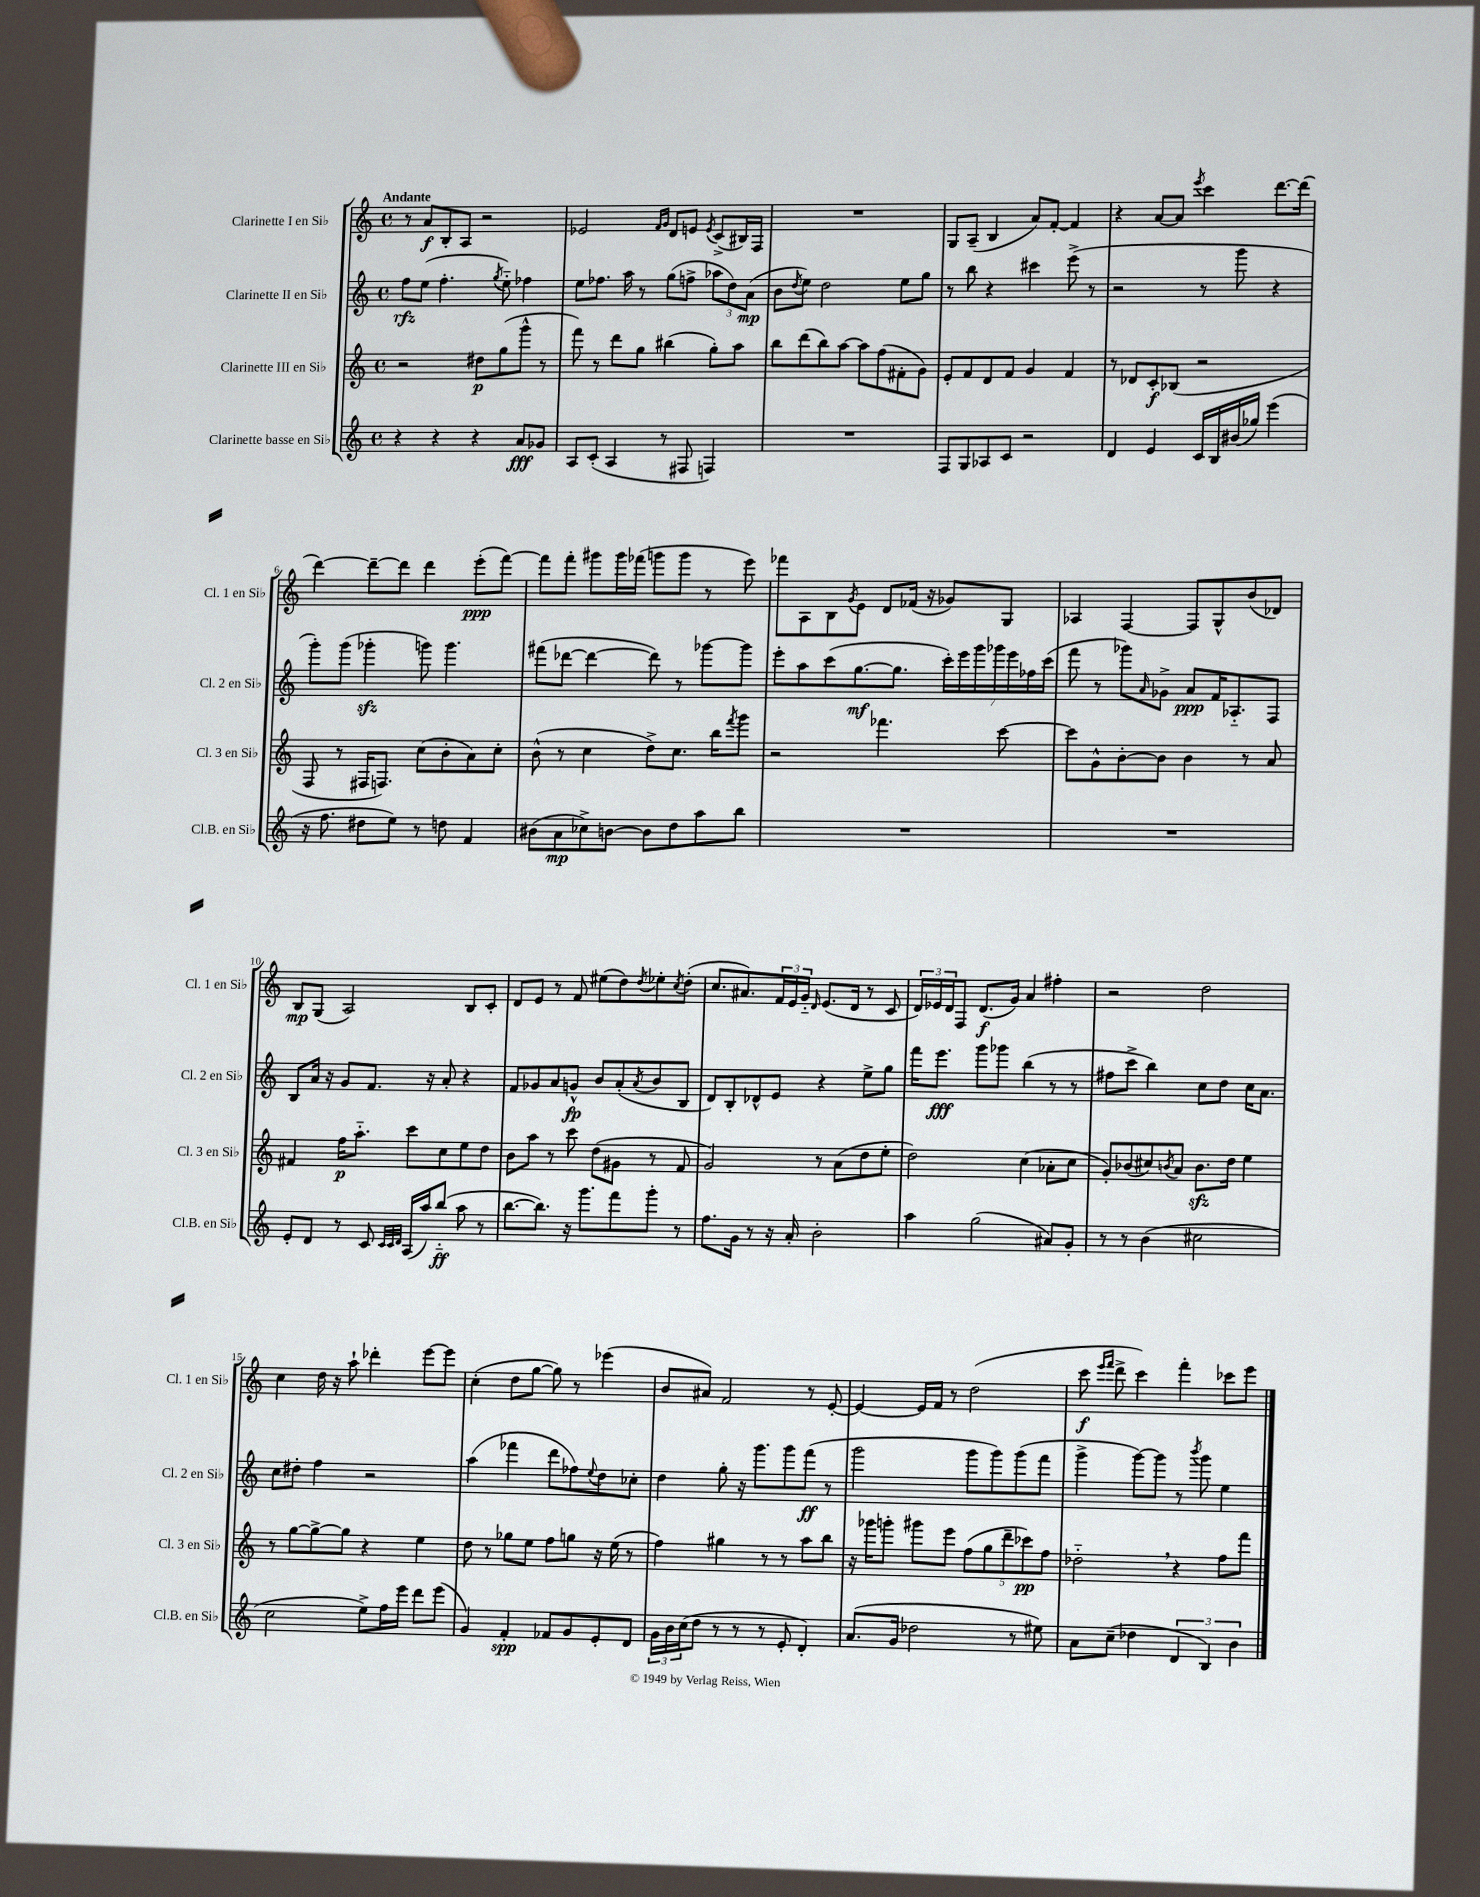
<<
\new StaffGroup <<
\new Staff = "s0" \with { instrumentName = "Clarinette I en Sib" shortInstrumentName = "Cl. 1 en Sib" } {
    \clef treble \key c \major \defaultTimeSignature \time 4/4 \tempo "Andante"
    r8 a'8\f b8-. a8 r2 |
    ees'2 \grace { f'16 g'16 } d'8 e'8 \acciaccatura { e'8 } c'8->( bis16) f16 |
    R1 |
    g8 a8--( b4 a'8) f'8~-. f'4 |
    r4 a'8~ a'8 \acciaccatura { e'''8 } c'''4 d'''8.~ d'''16( |
    d'''4~) d'''8~-- d'''8 d'''4 e'''8-.\ppp( f'''8~) |
    f'''8 f'''8-. gis'''8 gis'''16 fes'''16( g'''8 g'''8 r8 e'''8) |
    fes'''8 a8 b8 \acciaccatura { g'8 } e'8 d'8 fes'16( r16 ges'8) g8 |
    aes4 f4~ f8 g8-^ b'8( des'8) |
    b8\mp g8( a2) b8 c'8-. |
    d'8 e'8 r8 f'8 eis''8( d''8) \acciaccatura { d''8 } ees''8-. \acciaccatura { c''8 } d''8-.( |
    c''8. ais'8.) \tuplet 3/2 { f'16 e'16 g'16-_ } \grace { d'16 } e'8.( d'16 r8 c'8 |
    \tuplet 3/2 { d'16) ees'16 d'16 } f8 d'8.\f( g'16) a'4 fis''4-. |
    r2 d''2 |
    c''4 d''16 r16 a''8-! des'''4-. e'''8~ e'''8 |
    c''4-.( d''8 g''8~ g''8) r8 ees'''4( |
    b'8 ais'8) f'2 r8 e'8~-. |
    e'4~ e'16 f'16 r8 d''2( |
    c'''8\f \grace { e'''16 f'''16 } d'''8-> c'''4) f'''4-. ces'''8 e'''8 \bar "|." |
}
\new Staff = "s1" \with { instrumentName = "Clarinette II en Sib" shortInstrumentName = "Cl. 2 en Sib" } {
    \clef treble \key c \major \defaultTimeSignature \time 4/4
    f''8\rfz e''8( f''4.-. \acciaccatura { g''8 } e''8-_) fes''4 |
    e''8 fes''8. a''16 r8 g''8( f''8-> \tuplet 3/2 { aes''8 d''8) a'8\mp( } |
    b'8 \acciaccatura { d''8 } e''8) d''2 e''8 g''8 |
    r8 b''8 r4 cis'''4 e'''8->( r8 |
    r2 r8 g'''8 r4 |
    g'''8-.) g'''8( ges'''4-.\sfz g'''8) g'''4. |
    fis'''8( des'''8~ des'''4~ des'''8) r8 ges'''8~ ges'''8 |
    e'''8-. a''8 c'''8( g''8.~\mf g''8. \tuplet 7/4 { c'''16-.) e'''16 g'''16 ges'''16 e'''16 fes''16 c'''16( } |
    f'''8 r8 ges'''8) \grace { a'16 } ges'8-> a'8\ppp f'16 aes8.-_ f8 |
    b8 a'16 r16 g'8 f'8. r16 a'8-. r4 |
    f'8 ges'8 a'8 g'8-^\fp b'8 a'8-.( \acciaccatura { a'8 } b'8 b8 |
    d'8) b8-. des'8-^ e'8 r4 e''8-> g''8 |
    f'''16 e'''8.\fff g'''8 ges'''8 b''4( r8 r8 |
    fis''8 c'''8-> b''4) c''8 d''8 c''16 a'8. |
    c''8 dis''8-. f''4 r2 |
    a''4( fes'''4 d'''8 fes''8) \appoggiatura { e''8 } d''8 ces''8-. |
    d''4 g''8-. r16 g'''8. g'''8 f'''8\ff( r8 |
    g'''2 g'''8 g'''8) g'''8( f'''8 |
    g'''4-> g'''8~) g'''8 r8 \acciaccatura { b'''8 } g'''8 e''4 \bar "|." |
}
\new Staff = "s2" \with { instrumentName = "Clarinette III en Sib" shortInstrumentName = "Cl. 3 en Sib" } {
    \clef treble \key c \major \defaultTimeSignature \time 4/4
    r2 dis''8\p g''8( g'''8-^ r8 |
    f'''8) r8 d'''8 g''8 bis''4( g''8-.) a''8 |
    b''8 d'''8( b''8) a''8~ a''8 f''8( fis'8-. g'8) |
    e'8-. f'8 d'8 f'8 g'4 f'4 |
    r8 des'8 c'8-.\f bes8( r2 |
    f8 r8 fis16 f8.) c''8( b'8-. a'8) c''8-. |
    b'8-^( r8 c''4 d''8->) c''8. b''16 \acciaccatura { f'''8 } g'''8 |
    r2 fes'''4. c'''8~ |
    c'''8 g'8-^ b'8~-. b'8 b'4 r8 a'8 |
    fis'4 f''16\p a''8.-_ c'''8 c''8 e''8 d''8 |
    b'8 a''8 r8 c'''8 d''8( gis'8 r8 f'8 |
    g'2) r8 a'8( d''8 e''8-. |
    d''2) c''4( aes'8-. c''8 |
    g'8-.) bes'8( cis''8) \acciaccatura { b'8 } a'8 b'8.\sfz d''16 e''4 |
    r8 g''8~ g''8~-> g''8 r4 e''4 |
    d''8 r8 ges''8 e''8 f''8 g''8 r16 e''16( r8 |
    f''4) gis''4 r8 r8 a''8 b''8 |
    r16 ges'''16 g'''8-. gis'''8 e'''8 \tuplet 5/4 { f''8( g''8 d'''8-- ces'''8\pp) f''8 } |
    des''2-_ \breathe r4 f''8 f'''8 \bar "|." |
}
\new Staff = "s3" \with { instrumentName = "Clarinette basse en Sib" shortInstrumentName = "Cl.B. en Sib" } {
    \clef treble \key c \major \defaultTimeSignature \time 4/4
    r4 r4 r4 a'8\fff ges'8 |
    a8 c'8-.( a4 r8 fis8 f4) |
    R1 |
    f8 g8 aes8 c'8 r2 |
    d'4 e'4 c'16 b16 bis'16( ges''16) e'''4( |
    r16 f''8. dis''8 e''8) r8 d''8 f'4 |
    bis'8( a'8\mp ces''8->) b'8~ b'8 d''8 a''8 b''8 |
    R1 |
    R1 |
    e'8-. d'8 r8 c'8 \grace { c'32 c'32 d'32 } a16( a''16) b''8-_\ff( a''8 r8 |
    b''8.~ b''8.) r16 g'''8. f'''8 g'''8-. r8 |
    f''8. g'16 r8 r16 a'16-. b'2-. |
    a''4 g''2( ais'8) g'8-. |
    r8 r8 b'4( cis''2 |
    c''2 e''8->) f''16 e'''16 d'''8 e'''8( |
    g'4) f'4-.\spp fes'8 g'8 e'8-. d'8 |
    \tuplet 3/2 { g'16 b'16 c''16( } d''8 r8 r8 r8 e'8-. d'4-.) |
    a'8.( g'16 des''2 r8 eis''8) |
    a'8 c''8--( des''4 \tuplet 3/2 { d'4 b4) b'4 } \bar "|." |
}
>>
>>
